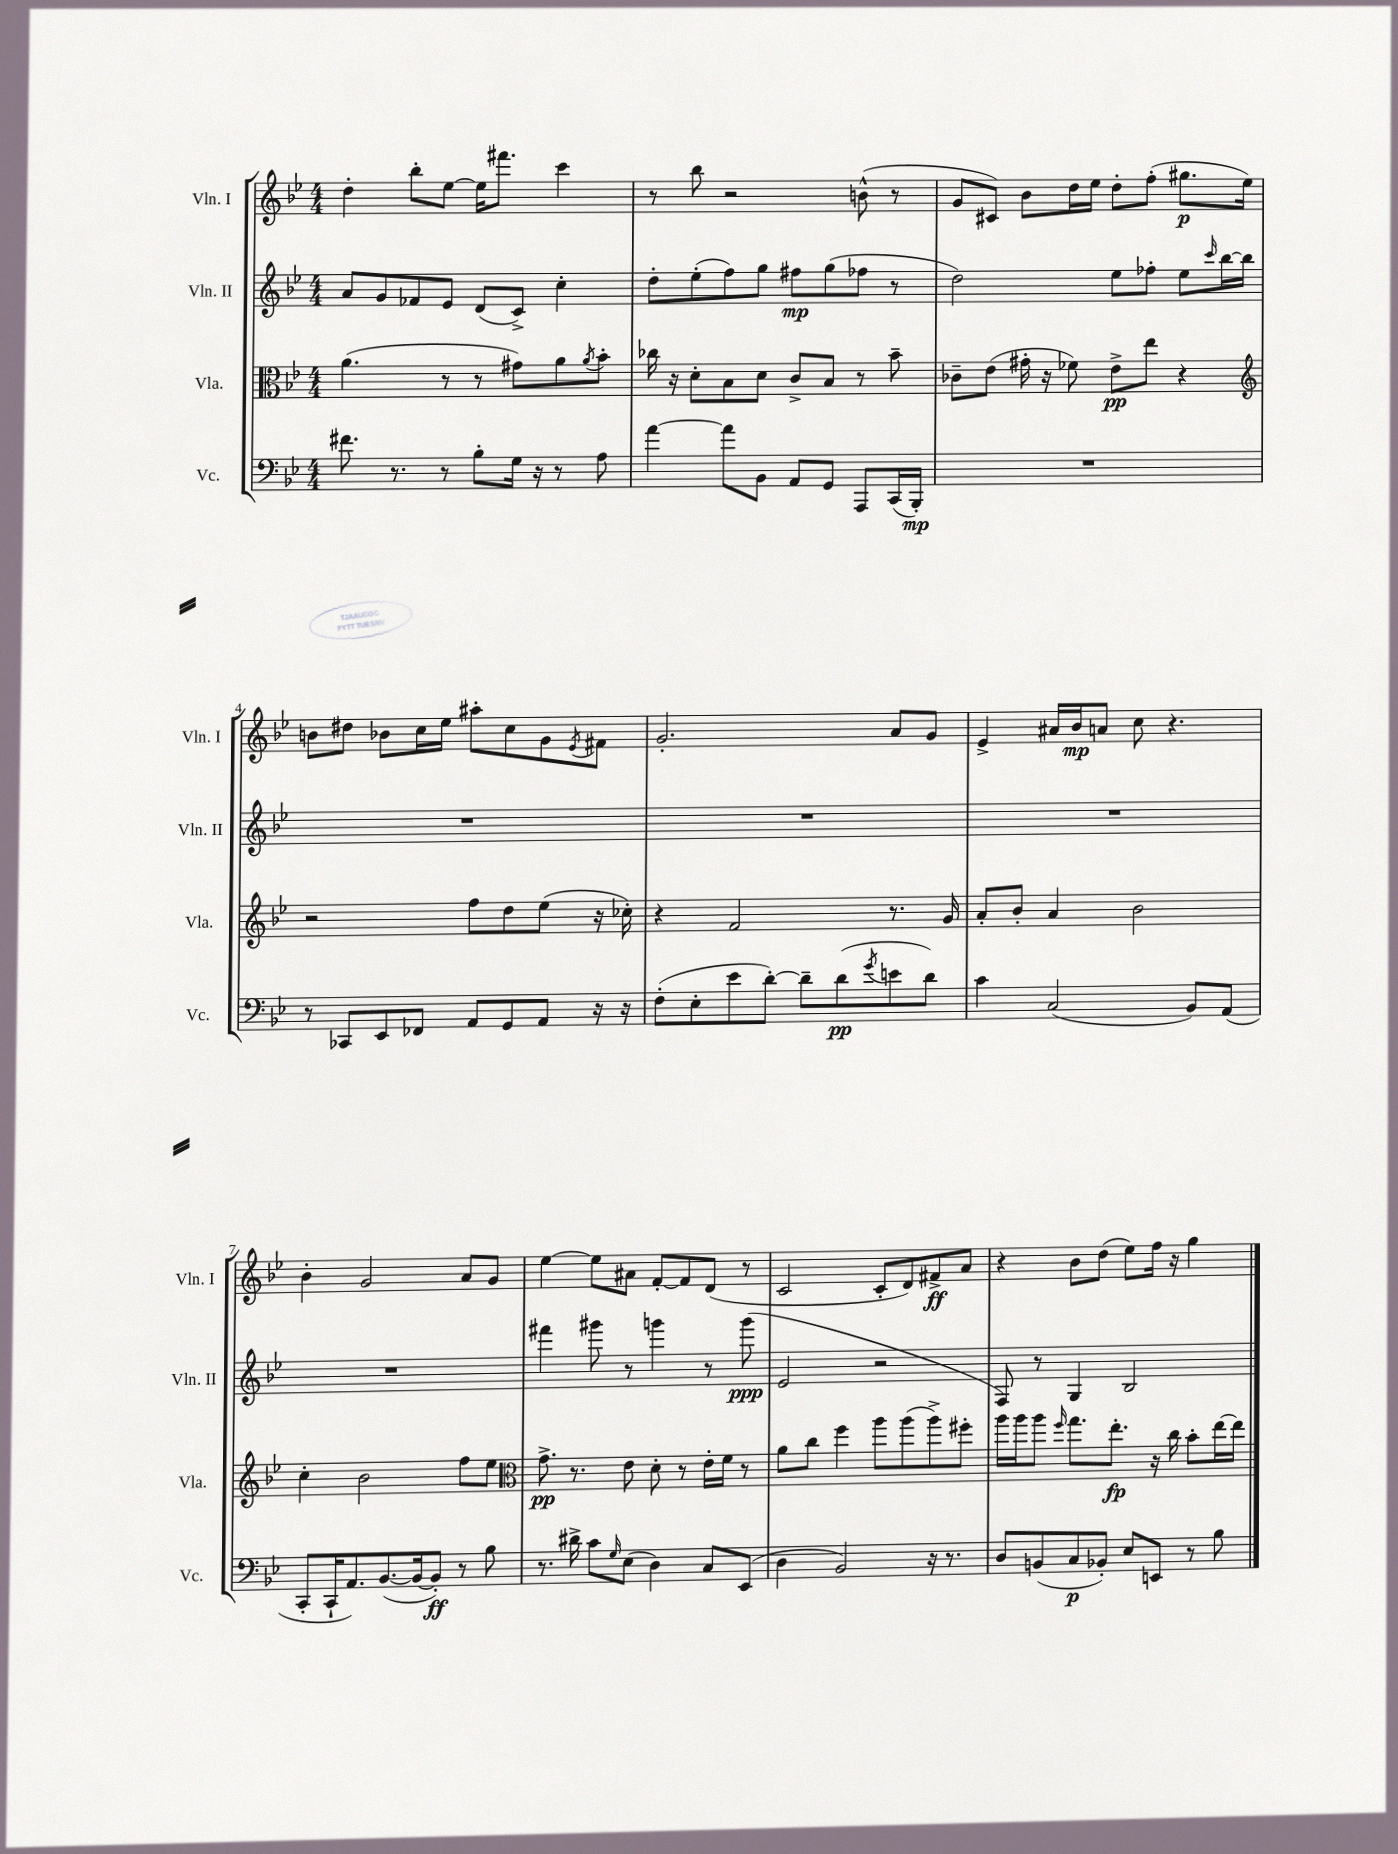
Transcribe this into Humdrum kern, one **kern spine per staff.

**kern	**kern	**kern	**kern
*staff4	*staff3	*staff2	*staff1
*clefF4	*clefC3	*clefG2	*clefG2
*k[b-e-]	*k[b-e-]	*k[b-e-]	*k[b-e-]
*M4/4	*M4/4	*M4/4	*M4/4
8.f#	(4.a	8a	4dd'
.	.	8g	.
8.r	.	.	.
.	.	8f-	8bb-'
8r	8r	8e-	[8ee-
8B-'	8r	(8d	16ee-]
.	.	.	8.fff#
16G	8g#)	8c^)	.
16r	.	.	.
8r	8a	4cc'	4ccc
.	8qa	.	.
8A	8b-'	.	.
=	=	=	=
[4a	16cc-	8dd'	8r
.	16r	.	.
.	8d'	(8ee-'	8bb-
8a]	8B-	8ff)	2r
8BB-	8d	8gg	.
8AA	8c^	8ff#	.
8GG	8B-	(8gg	.
8AAA	8r	8ff-	(8b^^
(16CC	8b-~	8r	8r
16BBB-')	.	.	.
=	=	=	=
1r	8c-~	2dd)	8g
.	(8e-	.	8c#)
.	16g#'	.	8b-
.	16r	.	.
.	8f-)	.	16dd
.	.	.	16ee-
.	8e-^	8ee-	8dd'
.	8ee-	8ff-'	(8ff'
.	4r	8ee-	8.gg#
.	.	16qqccc	.
.	.	[16bb-	.
.	.	16bb-]	16ee-)
=	=	=	=
*	*clefG2	*	*
8r	2r	1r	8b
8CC-	.	.	8dd#
8EE-	.	.	8b-
8FF-	.	.	16cc
.	.	.	16ee-
8AA	8ff	.	8aa#'
8GG	8dd	.	8cc
8AA	(8ee-	.	8g
.	.	.	8qe-
16r	16r	.	8f#
16r	16cc-')	.	.
=	=	=	=
(8F'	4r	1r	2.g'
8E-'	.	.	.
8e-	2f	.	.
[8d')	.	.	.
8d~]	.	.	.
(8d	.	.	.
8qg	.	.	.
8e	8.r	.	8a
8d)	.	.	8g
.	16g	.	.
=	=	=	=
4c	8a'	1r	4e-^
.	8b-'	.	.
(2C	4a	.	16a#
.	.	.	16b-
.	.	.	8a
.	2b-	.	8cc
.	.	.	4.r
8BB-)	.	.	.
(8AA	.	.	.
=	=	=	=
8CC'	4cc'	1r	4b-'
16CC`	.	.	.
8.AA)	.	.	.
.	2b-	.	2g
([8.BB-	.	.	.
16BB-_	.	.	.
8BB-'])	.	.	.
8r	8ff	.	8a
8B-	8ee-	.	8g
=	=	=	=
*	*clefC3	*	*
8.r	8.g^	4fff#	[4ee-
16d#^	8.r	.	.
8c	.	8ggg#	8ee-]
16qqG	.	.	.
(8E-	8e-	8r	8a#
4D)	8d'	4ggg	[8f'
.	8r	.	8f]
8C	16e-'	8r	(8d
.	16f	.	.
(8EE-	8r	(8ggg	8r
=	=	=	=
4D	8a	2e-	2c
.	8cc	.	.
2BB-)	4ff	.	.
.	8aa	2r	8c'
.	(8aa	.	8d)
16r	8aa^)	.	8f#^
8.r	.	.	.
.	8ff#'	.	8a
=	=	=	=
8D	16aa	8F)	4r
.	16aa	.	.
(8BB	8aa	8r	.
.	16qqff	.	.
8C	8.gg	4G	8b-
8BB-')	.	.	(8dd
.	8.ee-'	.	.
8E-	.	2B-	8ee-)
8EE	16r	.	16ff
.	16cc	.	16r
8r	8b-'	.	4gg
8B-	[16ee-	.	.
.	16ee-]	.	.
==	==	==	==
*-	*-	*-	*-
